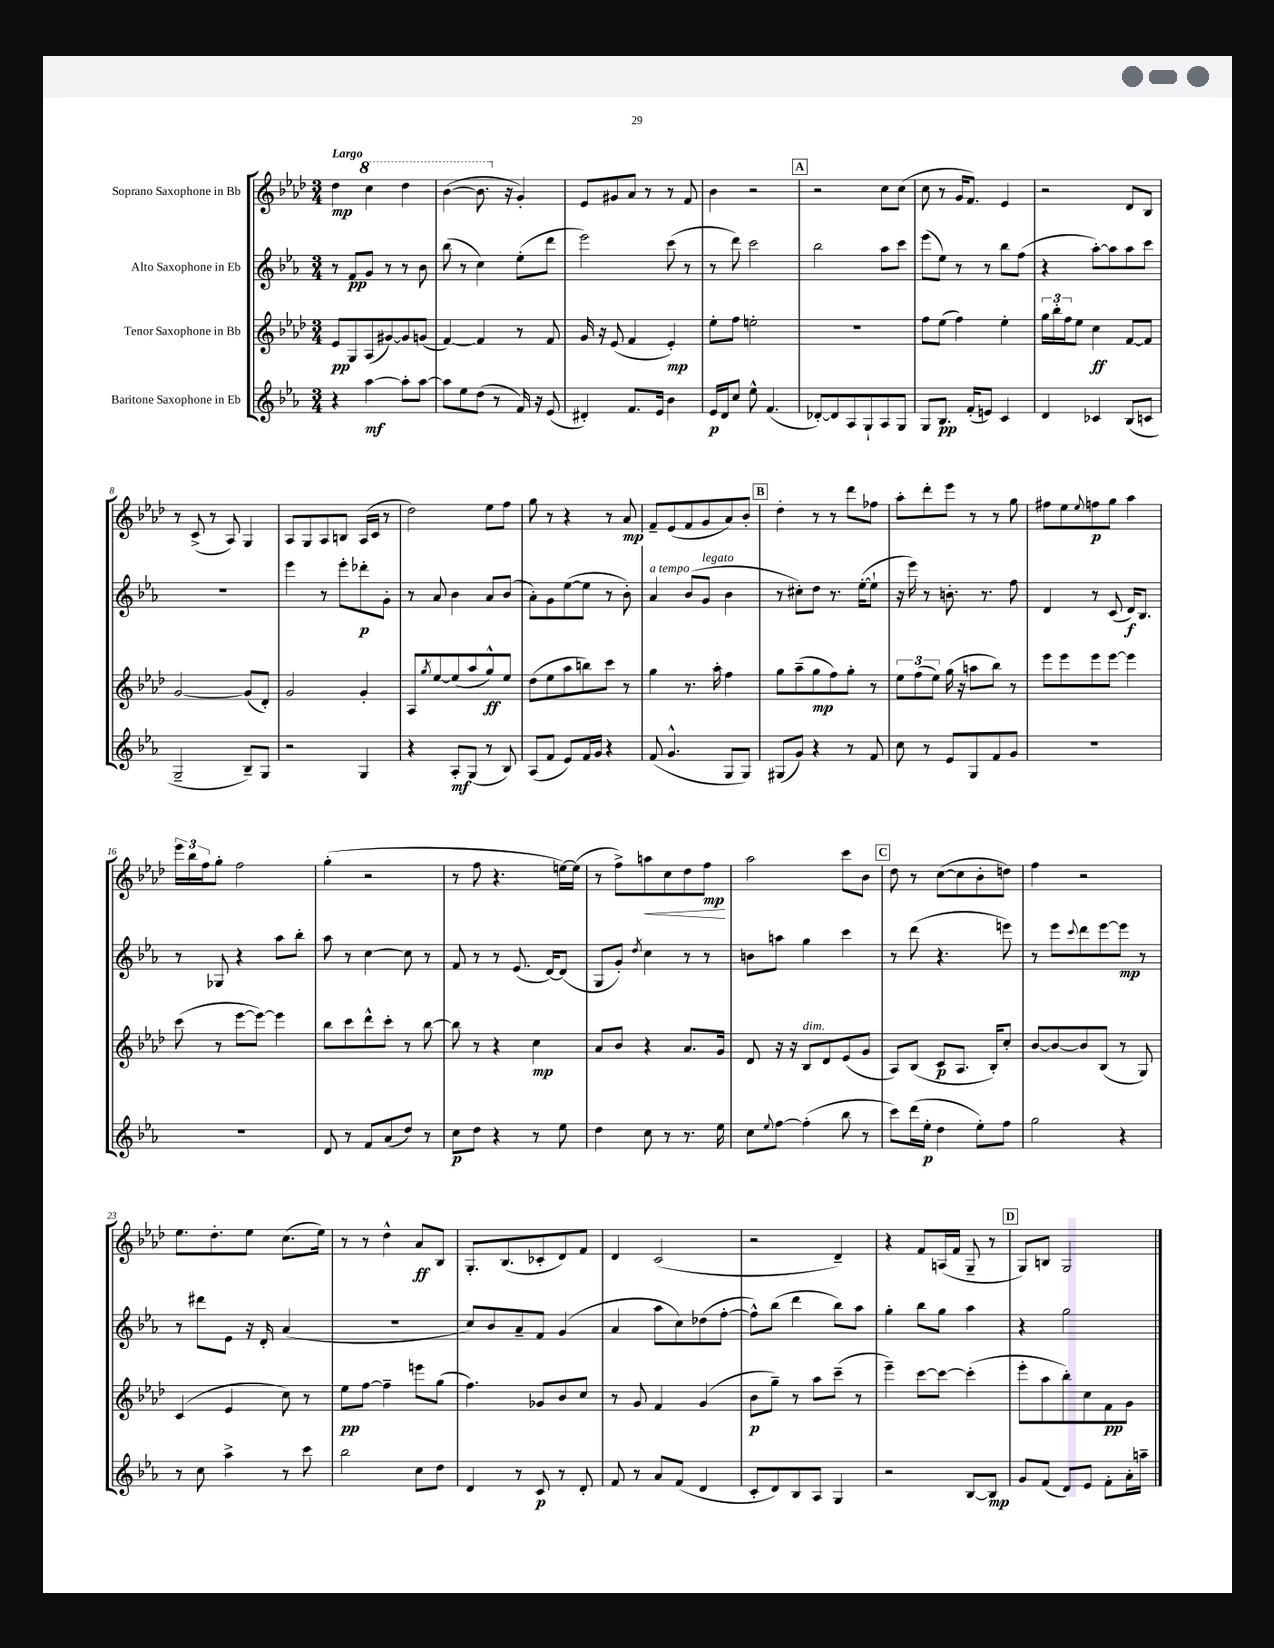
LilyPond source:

<<
\new StaffGroup <<
\new Staff = "s0" \with { instrumentName = "Soprano Saxophone in Bb" } {
    \clef treble \key aes \major \numericTimeSignature \time 3/4 \tempo "Largo"
    des''4\mp \ottava #1 c'''4 des'''4 |
    bes''4~( bes''8. \ottava #0 r16 g'4-.) |
    ees'8 gis'8 aes'8 r8 r8 f'8 |
    bes'4 r2 |
    \mark \markup { \box "A" } r2 c''8 c''8( |
    c''8 r8 g'16 f'8.) ees'4 |
    r2 des'8 bes8 |
    r8 c'8->( r8 aes8) g4 |
    aes8 g8 aes8 b8 aes16( c'16 r8 |
    des''2) ees''8 f''8 |
    g''8 r8 r4 r8 aes'8\mp |
    f'8-- ees'8( f'8 g'8 aes'8) bes'8-. |
    \mark \markup { \box "B" } des''4-. r8 r8 des'''8 fes''8 |
    aes''8-. des'''8-. ees'''8 r8 r8 g''8 |
    fis''8 ees''8 \appoggiatura { ees''8 } f''8\p g''8 aes''4 |
    \tuplet 3/2 { ees'''16 bes''16 f''16 } g''8-. f''2 |
    g''4-.( r2 |
    r8 f''8 r4. e''16~) e''16( |
    r8 f''8->) a''8\< c''8 des''8 f''8\mp\! |
    aes''2 c'''8 bes'8 |
    \mark \markup { \box "C" } des''8 r8 c''8~( c''8 bes'8-. d''8) |
    f''4 r2 |
    ees''8. des''8.-. ees''8 c''8.( ees''16) |
    r8 r8 des''4-^ aes'8\ff bes8 |
    g8.-. bes8.( ces'8-. des'8) f'8 |
    des'4 c'2( |
    r2 des'4--) |
    r4 f'8 a16( f'16 g8-- r8 |
    \mark \markup { \box "D" } g8) b8 g2 \bar "|." |
}
\new Staff = "s1" \with { instrumentName = "Alto Saxophone in Eb" } {
    \clef treble \key ees \major \numericTimeSignature \time 3/4
    r8 f'8\pp g'8 r8 r8 bes'8 |
    bes''8( r8 c''4) ees''8-.( d'''8 |
    ees'''2) c'''8( r8 |
    r8 d'''8) c'''2 |
    \mark \markup { \box "A" } bes''2 aes''8 c'''8 |
    ees'''8( ees''8) r8 r8 bes''8 f''8( |
    r4 aes''8~-.) aes''8 aes''8 c'''8 |
    R2. |
    ees'''4 r8 ees'''8-. des'''8-.\p g'8-. |
    r8 aes'8 bes'4 aes'8 bes'8( |
    aes'8-.) g'8 ees''8~( ees''8 r8 bes'8-.) |
    aes'4^\markup { \italic "a tempo" } bes'8( g'8^\markup { \italic "legato" } bes'4 |
    \mark \markup { \box "B" } r8 cis''8-.) d''8 r8. ees''16~-.( ees''8-! |
    r16 ees'''16) r8 b'8.-. r8. f''8 |
    d'4 r8 c'8( d'16\f) bes8. |
    r8 ges8 r4 aes''8 bes''8-. |
    aes''8 r8 c''4~ c''8 r8 |
    f'8 r8 r8 ees'8.( d'16~) d'8( |
    g8 g'8-.) \acciaccatura { d''8 } c''4 r8 r8 |
    b'8 a''8 g''4 c'''4 |
    \mark \markup { \box "C" } r8 d'''8( r4. e'''8) |
    r8 ees'''8 \appoggiatura { c'''8 } d'''8 ees'''8~ ees'''8\mp r8 |
    r8 dis'''8 ees'8 r16 d'16-. aes'4( |
    R2. |
    c''8) bes'8 aes'8-- f'8 g'4( |
    aes'4 aes''8 c''8) des''8( f''8~-. |
    f''8-^) bes''8( d'''4 bes''8) aes''8 |
    g''4-. bes''8 g''8 aes''4 |
    \mark \markup { \box "D" } r4 g''2 \bar "|." |
}
\new Staff = "s2" \with { instrumentName = "Tenor Saxophone in Bb" } {
    \clef treble \key aes \major \numericTimeSignature \time 3/4
    ees'8\pp g8 aes8( gis'8~) gis'8 g'8( |
    f'4~) f'4 r8 f'8 |
    g'16 r16 ees'8( f'4 ees'4-.\mp) |
    ees''8-. f''8 e''2-. |
    \mark \markup { \box "A" } R2. |
    f''8 ees''8( f''4) ees''4-. |
    \tuplet 3/2 { g''16 bes''16-. f''16 } ees''8 c''4\ff f'8~ f'8 |
    g'2~ g'8( des'8-.) |
    g'2 g'4-. |
    aes8 \acciaccatura { g''8 } ees''8~ ees''8( aes''8 g''8-^\ff) ees''8 |
    des''8( ees''8 aes''8 b''8) c'''8 r8 |
    g''4 r8. aes''16-. f''4 |
    \mark \markup { \box "B" } g''8 aes''8--( g''8\mp f''8) g''8-. r8 |
    \tuplet 3/2 { ees''8 f''8( ees''8) } g''16( r16 a''8 bes''8) r8 |
    ees'''8 ees'''8 ees'''8 ees'''8~ ees'''4 |
    c'''8( r8 ees'''8~ ees'''8~) ees'''4 |
    bes''8 c'''8 des'''8-^ c'''8-. r8 bes''8~ |
    bes''8 r8 r4 c''4\mp |
    aes'8 bes'8 r4 aes'8. g'16 |
    des'8 r16 r16 bes8^\markup { \italic "dim." } des'8 ees'8( g'8 |
    \mark \markup { \box "C" } aes8) bes8( c'8\p aes8. bes16-.) c''8-. |
    bes'8~ bes'8~ bes'8 bes8( r8 g8) |
    c'4( ees'4 c''8) r8 |
    ees''8\pp f''8~ f''4-- e'''8 g''8( |
    f''4.) ges'8 bes'8 c''8 |
    r8 g'8 f'4 g'4( |
    bes'8\p g''8--) r8 aes''8 c'''8--( r8 |
    ees'''4--) c'''8~ c'''8~ c'''4-.( |
    \mark \markup { \box "D" } ees'''8-. aes''8 bes''8-.) c''8 f'8\pp g'8 \bar "|." |
}
\new Staff = "s3" \with { instrumentName = "Baritone Saxophone in Eb" } {
    \clef treble \key ees \major \numericTimeSignature \time 3/4
    r4 aes''4~\mf aes''8-. aes''8~ |
    aes''8 ees''8 d''8( r8 f'16) r16 ees'8( |
    dis'4-.) f'8. ees'16 bes'4 |
    ees'16\p d'16 c''8 ees''8-^ f'4.( |
    \mark \markup { \box "A" } des'8~-.) des'8 aes8 g8-! aes8 g8 |
    g8 bes8.\pp f'16-.( e'8) c'4 |
    d'4 ces'4 bes8( c'8 |
    g2-- bes8--) g8 |
    r2 g4 |
    r4 aes8-.\mf g8( r8 bes8) |
    aes8( f'8 ees'8) f'16 g'16 r4 |
    f'8( g'4.-^ g8 g8) |
    \mark \markup { \box "B" } gis8( g'8) r4 r8 f'8 |
    c''8 r8 ees'8 g8 f'8 g'8 |
    R2. |
    R2. |
    d'8 r8 f'8 aes'8( d''8) r8 |
    c''8\p d''8 r4 r8 ees''8 |
    d''4 c''8 r8 r8. ees''16 |
    c''8 \appoggiatura { ees''8 } f''8~ f''4-.( bes''8 r8 |
    \mark \markup { \box "C" } c'''8) d'''16( ees''16-.\p d''4 ees''8-.) f''8 |
    g''2 r4 |
    r8 c''8 aes''4-> r8 c'''8 |
    bes''2 c''8 d''8 |
    d'4 r8 c'8\p r8 d'8-. |
    f'8 r8 aes'8 f'8( d'4 |
    c'8-. d'8) bes8 aes8 g4 |
    r2 bes8~ bes8\mp |
    \mark \markup { \box "D" } g'8 f'8( d'8) ees'8 f'8-. aes'16-. a''16-- \bar "|." |
}
>>
>>
